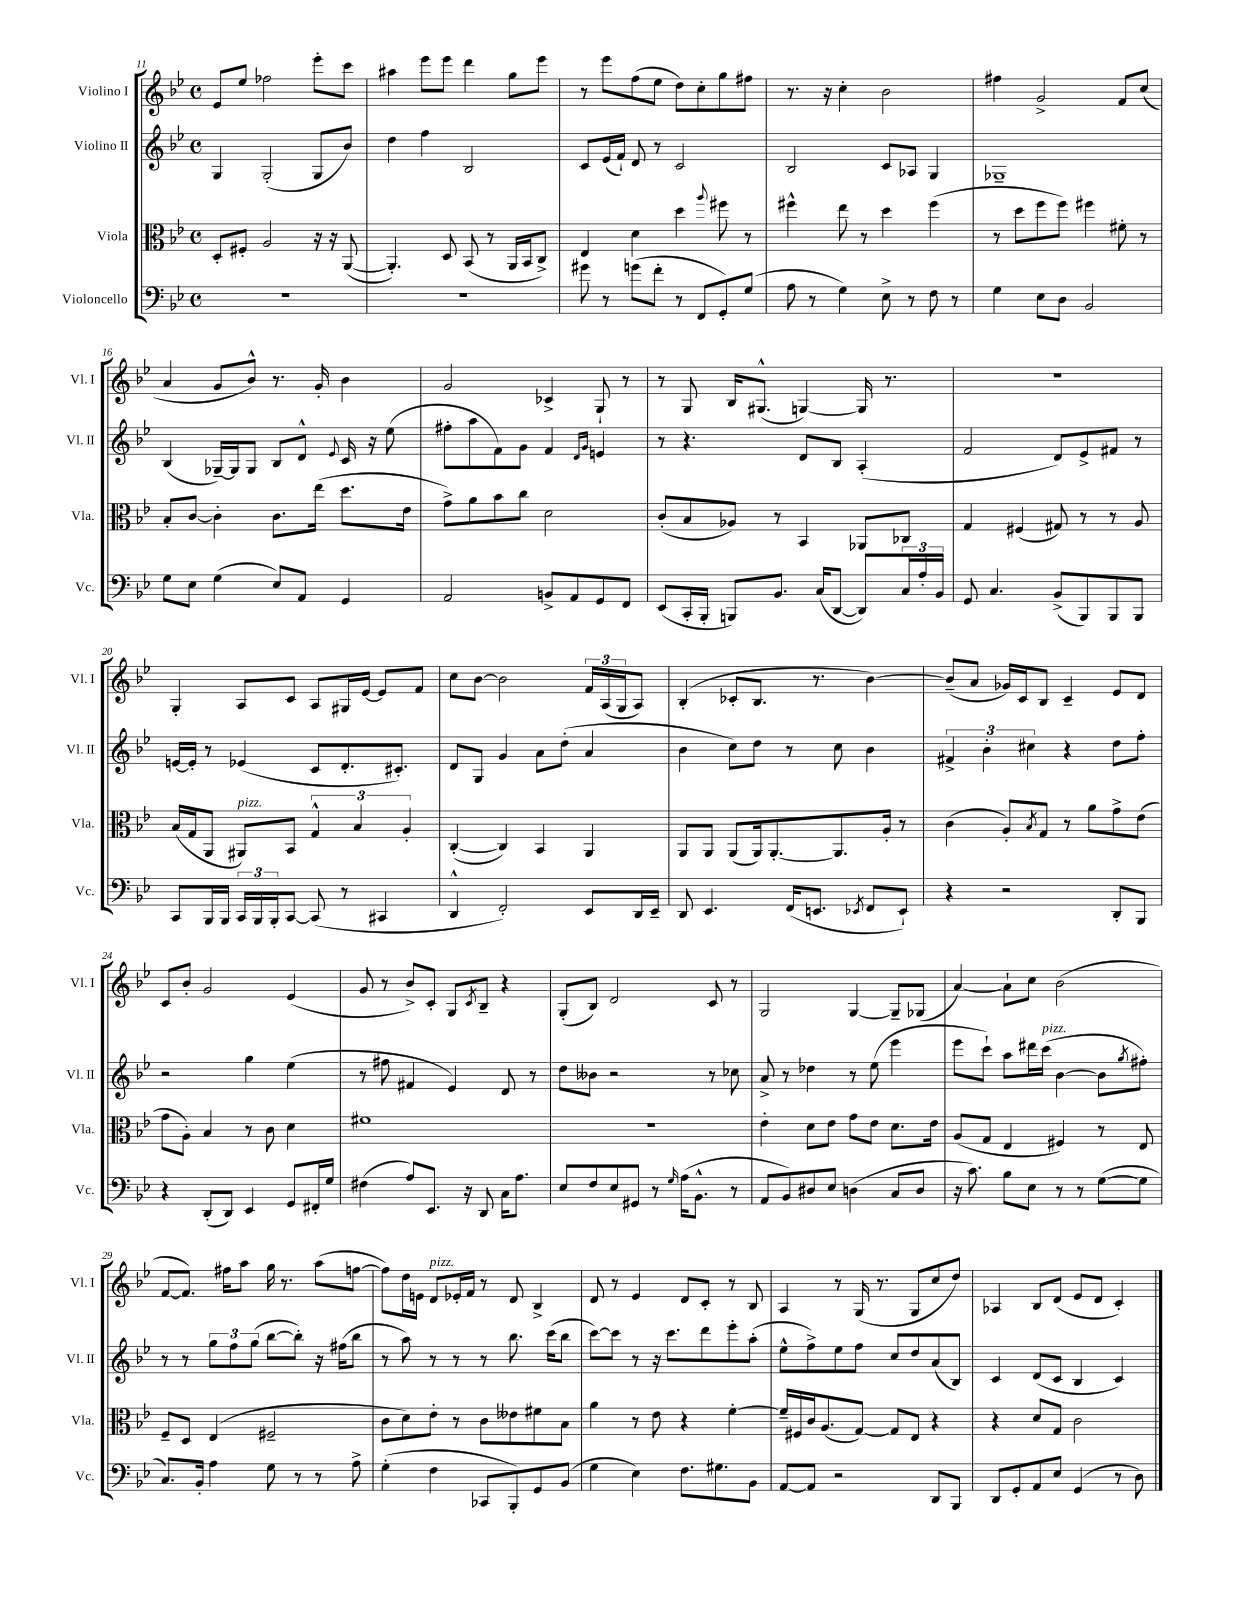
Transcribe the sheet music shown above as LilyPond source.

<<
\new StaffGroup <<
\new Staff = "s0" \with { instrumentName = "Violino I" shortInstrumentName = "Vl. I" } {
    \clef treble \key bes \major \defaultTimeSignature \time 4/4
    ees'8 ees''8 fes''2 ees'''8-. c'''8 |
    ais''4 ees'''8 ees'''8 d'''4 g''8 ees'''8 |
    r8 ees'''8 f''8( ees''8 d''8) c''8-. g''8 fis''8 |
    r8. r16 c''4-. bes'2 |
    fis''4 g'2-> f'8 c''8( |
    a'4 g'8 bes'8-^) r8. g'16-. bes'4 |
    g'2 ces'4-> g8-! r8 |
    r8 g8 bes16 gis8.-^( g4~) g16 r8. |
    R1 |
    g4-. a8 c'8 a8 gis16 ees'16~ ees'8 f'8 |
    c''8 bes'8~ bes'2 \tuplet 3/2 { f'16 a16( g16 } a8) |
    bes4-.( ces'8-. bes8. r8. bes'4~) |
    bes'8--( a'8 ges'16) c'16 bes8 c'4-- ees'8 d'8 |
    c'8 bes'8-. g'2 ees'4( |
    g'8 r8 bes'8->) c'8-. g8 \acciaccatura { c'8 } bes8-- r4 |
    g8-.( bes8) d'2 c'8 r8 |
    g2 g4~ g8-- ges8( |
    a'4~) a'8-! c''8 bes'2( |
    f'8~ f'8.) fis''16 a''8 g''16 r8. a''8( f''8~ |
    f''8) d''16 e'16 d'8^\markup { \italic "pizz." } ees'16-. f'16 r8 d'8 bes4-> |
    d'8 r8 ees'4 d'8 c'8-. r8 bes8 |
    a4 r8 g16( r8. g8 c''8 d''8) |
    aes4 bes8 d'8( ees'8 d'8 c'4-.) \bar "|." |
}
\new Staff = "s1" \with { instrumentName = "Violino II" shortInstrumentName = "Vl. II" } {
    \clef treble \key bes \major \defaultTimeSignature \time 4/4
    g4 g2-.( g8 bes'8) |
    d''4 f''4 bes2 |
    c'8 ees'16( f'16-!) d'8 r8 c'2 |
    bes2 c'8 aes8 g4 |
    ges1-- |
    bes4( ges16~--) ges16 ges8 bes8 d'8-^ \appoggiatura { ees'8 } c'16 r16 ees''8( |
    fis''8-. a''8 f'8) g'8 f'4 \grace { d'16 g'16 } e'4 |
    r8 r4. d'8 bes8 a4-.( |
    f'2 d'8) ees'8-> fis'8 r8 |
    e'16~ e'16-. r8 ees'4( c'8 d'8.-. cis'8.-.) |
    d'8 g8 g'4 a'8 d''8-.( a'4 |
    bes'4 c''8) d''8 r8 c''8 bes'4 |
    \tuplet 3/2 { fis'4-> bes'4-. cis''4 } r4 d''8 f''8-. |
    r2 g''4 ees''4( |
    r8 fis''8 fis'4 ees'4) d'8 r8 |
    d''8 beses'8 r2 r8 ces''8 |
    a'8-> r8 des''4 r8 ees''8( ees'''4 |
    ees'''8 c'''8-!) a''8 dis'''16 c'''16^\markup { \italic "pizz." }( bes'4~ bes'8 \acciaccatura { g''8 } fis''8-.) |
    r8 r8 \tuplet 3/2 { g''8 f''8 g''8( } bes''8~ bes''8-.) r16 fis''16( bes''8 |
    r8 a''8) r8 r8 r8 bes''8. c'''16( bes''8 |
    c'''8~) c'''8 r8 r16 c'''8. d'''8 ees'''8-. a''8-.( |
    ees''8-^ f''8->) ees''8 f''8 c''8 d''8 a'8( bes8) |
    c'4 d'8( c'8 bes4 c'4) \bar "|." |
}
\new Staff = "s2" \with { instrumentName = "Viola" shortInstrumentName = "Vla." } {
    \clef alto \key bes \major \defaultTimeSignature \time 4/4
    d8-. fis8-. a2 r16 r16 a,8~( |
    a,4.-.) d8 bes,8( r8 a,16 bes,16 c8->) |
    ees4 d'4 d''4 \appoggiatura { a''8 } fis''8 r8 |
    fis''4-^ ees''8 r8 d''4 fis''4( |
    r8 d''8 f''8 f''8) fis''4 fis'8-. r8 |
    bes8-. c'8~ c'4-. c'8. ees''16( d''8. ees'16 |
    g'8->) a'8 bes'8 c''8 d'2 |
    c'8-.( bes8 aes8) r8 bes,4 aes,8 ces8 |
    g4 fis4( gis8) r8 r8 a8 |
    bes16( g16 a,8 ais,8^\markup { \italic "pizz." }) bes,8 \tuplet 3/2 { g4-^ bes4 a4-. } |
    c4~-.( c4) bes,4 a,4 |
    a,8 a,8 a,8( a,16) a,8.~-. a,8. a16-. r8 |
    c'4( a8-.) \acciaccatura { bes8 } g8 r8 a'8 g'8-> ees'8( |
    g'8 a8-.) bes4 r8 c'8 d'4 |
    fis'1 |
    R1 |
    ees'4-. d'8 ees'8 g'8 ees'8 d'8. ees'16 |
    a8( g8 ees4 fis4) r8 ees8 |
    f8-- d8 ees4( fis2-- |
    c'8 d'8) ees'8-. r8 c'8 eeses'8 fis'8 bes8 |
    a'4 r8 ees'8 r4 f'4~-. |
    f'16-- fis16 c'16 a8.( g8~) g8 ees8 r4 |
    r4 d'8 g8 c'2 \bar "|." |
}
\new Staff = "s3" \with { instrumentName = "Violoncello" shortInstrumentName = "Vc." } {
    \clef bass \key bes \major \defaultTimeSignature \time 4/4
    R1 |
    R1 |
    gis'8 r8 g'8( f'8-. r8 f,8 g,8-.) g8( |
    a8 r8 g4) ees8-> r8 f8 r8 |
    g4 ees8 d8 bes,2 |
    g8 ees8 g4( ees8) a,8 g,4 |
    a,2 b,8-> a,8 g,8 f,8 |
    ees,8( c,16-. bes,,16-. b,,8) bes,8. c16( d,8~ d,8) \tuplet 3/2 { c16 a16-. bes,16 } |
    g,8 c4. bes,8->( bes,,8) bes,,8 bes,,8 |
    c,8 bes,,16 bes,,16 \tuplet 3/2 { c,16 bes,,16 bes,,16-. } c,8~ c,8( r8 cis,4 |
    d,4-^ f,2-.) ees,8 d,16 ees,16-- |
    d,8 ees,4. f,16( e,8. \acciaccatura { ees,8 } f,8 ees,8-!) |
    r4 r2 d,8-. bes,,8 |
    r4 d,8-.( d,8) ees,4 g,8 fis,16-. g16 |
    fis4( a8) ees,8. r16 d,8 c16 a8. |
    ees8 f8 ees8 gis,8 r8 \grace { g16 } a16( bes,8.-^ r8 |
    a,8 bes,8) dis8 ees8 d4( c8 d8 |
    r16 c'8.) bes8 ees8 r8 r8 g8~( g8 |
    c8.) bes,16-. a4 g8 r8 r8 a8-> |
    g4-.( f4 ces,8 bes,,8-.) g,8 bes,8( |
    g4 ees4) f8. gis8. bes,8 |
    a,8~ a,8 r2 d,8 bes,,8 |
    d,8 g,8-. a,8 ees8 g,4( r8 d8) \bar "|." |
}
>>
>>
\layout { \context { \Score currentBarNumber = #11 } }
